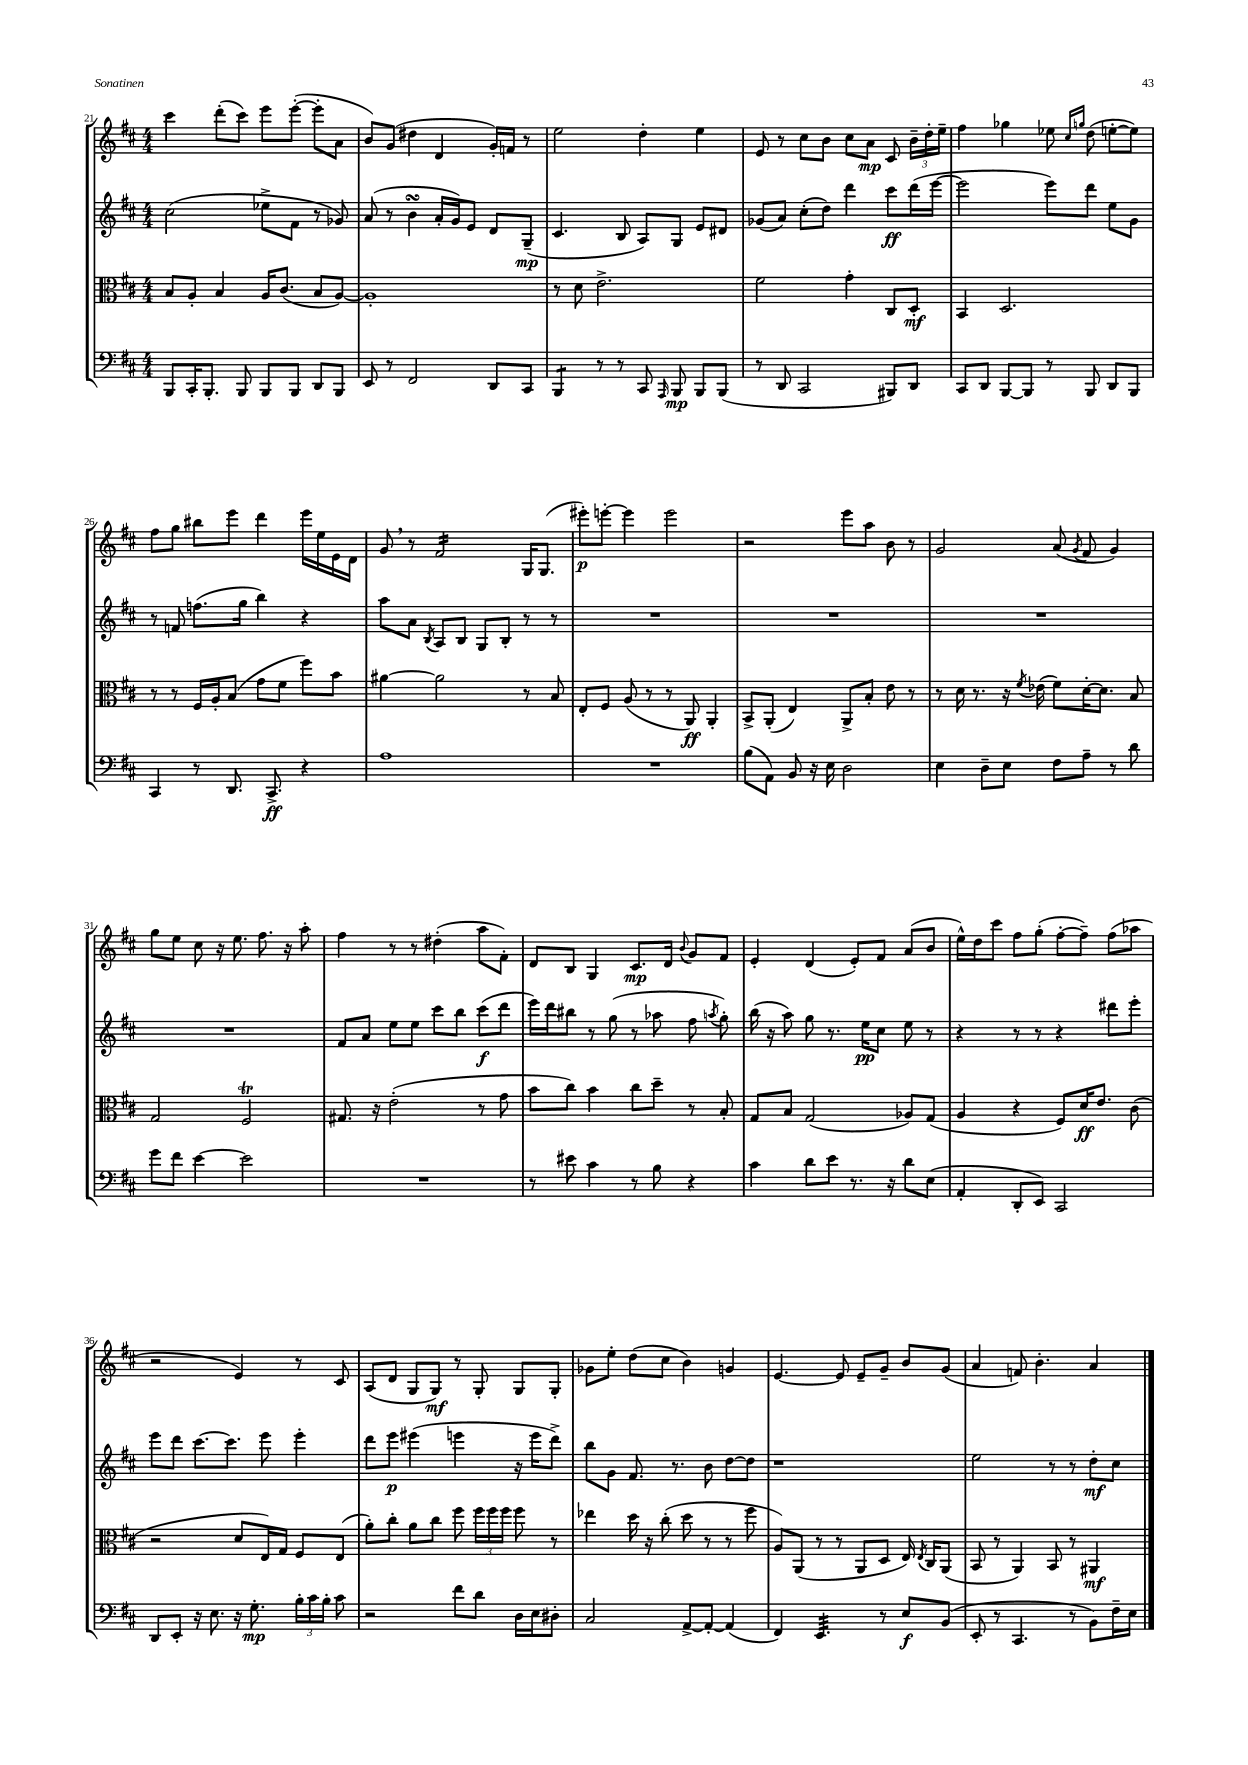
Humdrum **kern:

**kern	**kern	**kern	**kern
*staff4	*staff3	*staff2	*staff1
*clefF4	*clefC3	*clefG2	*clefG2
*k[f#c#]	*k[f#c#]	*k[f#c#]	*k[f#c#]
*M4/4	*M4/4	*M4/4	*M4/4
8BBB	8B	(2cc#	4ccc#
16CC#'	8A'	.	.
8.BBB'	.	.	.
.	4B	.	(8ddd'
8BBB	.	.	8ccc#)
8BBB	16A	8ee-^	8eee
.	(8.c#	.	.
8BBB	.	8f#	([8eee'
8DD	8B	8r	8eee']
8BBB	[8A)	8g-)	8a
=	=	=	=
8EE	1A']	(8a	8b)
8r	.	8r	(8g
2FF#	.	4b	4dd#
.	.	16a'	4d
.	.	16g)	.
.	.	8e	.
8DD	.	8d	16g')
.	.	.	16f
8CC#	.	(8G~	8r
=	=	=	=
4BBB	8r	4.c#	2ee
.	8d	.	.
8r	2.e^	.	.
8r	.	8B	.
8CC#	.	8A)	4dd'
16qqAAA	.	.	.
8BBB	.	8G	.
8BBB	.	8e	4ee
(8BBB	.	8d#	.
=	=	=	=
8r	2f#	(8g-	8e
8DD	.	8a)	8r
2CC#	.	(8cc#'	8cc#
.	.	8dd)	8b
.	4g'	4ddd	8cc#
.	.	.	8a
8BBB#)	8C#	8ccc#	8c#
8DD	8D'	(16ddd	24b~
.	.	.	24dd'
.	.	[16eee	.
.	.	.	24ee~
=	=	=	=
8CC#	4BB	2eee]	4ff#
8DD	.	.	.
[8BBB	2.D	.	4gg-
8BBB]	.	.	.
8r	.	8eee)	8ee-
.	.	.	16qqcc#
.	.	.	16qqgg
8BBB	.	8ddd	(8dd
8DD	.	8ee	[8ee'
8BBB	.	8g	8ee])
=	=	=	=
4CC#	8r	8r	8ff#
.	8r	8f	8gg
8r	16F#	(8.ff	8bb#
.	16A'	.	.
8.DD	(8B	.	8eee
.	.	16gg	.
.	8g	4bb)	4ddd
8.CC#^	.	.	.
.	8f#	.	.
4r	8ff#)	4r	16eee
.	.	.	16ee
.	8b	.	16e
.	.	.	16d
=	=	=	=
1A	[4a#	8aa	8g
.	.	8a	8r
.	.	8qB	.
.	2a#]	8A	2f#
.	.	8B	.
.	.	8G	.
.	.	8B'	.
.	8r	8r	16G
.	.	.	(8.G
.	8B	8r	.
=	=	=	=
1r	8E'	1r	8eee#')
.	8F#	.	[8eee'
.	(8A	.	4eee]
.	8r	.	.
.	8r	.	2eee
.	8AA)	.	.
.	4AA'	.	.
=	=	=	=
(8B	8BB^	1r	2r
8AA)	(8AA'	.	.
8BB	4E)	.	.
16r	.	.	.
16E	.	.	.
2D	8AA^	.	8eee
.	8B'	.	8aa
.	8e	.	8b
.	8r	.	8r
=	=	=	=
4E	8r	1r	2g
.	16d	.	.
.	8.r	.	.
8D~	.	.	.
8E	16r	.	.
.	8qf#	.	.
.	(16e-	.	.
8F#	8f#)	.	(8a
.	.	.	8qg
8A~	[16d'	.	8f#
.	8.d]	.	.
8r	.	.	4g)
8d	8B	.	.
=	=	=	=
8g	2G	1r	8gg
8f#	.	.	8ee
[4e	.	.	8cc#
.	.	.	16r
.	.	.	8.ee
2e]	2F#	.	.
.	.	.	8.ff#
.	.	.	16r
.	.	.	8aa'
=	=	=	=
1r	8.G#	8f#	4ff#
.	.	8a	.
.	16r	.	.
.	(2e'	8ee	8r
.	.	8ee	8r
.	.	8ccc#	(4dd#'
.	.	8bb	.
.	8r	(8ccc#	8aa
.	8g	8ddd	8f#')
=	=	=	=
8r	8b	16eee)	8d
.	.	16ddd	.
8e#	8cc#)	8bb#	8B
4c#	4b	8r	4G
.	.	(8gg	.
8r	8cc#	8r	8.c#
8B	8dd~	8aa-	.
.	.	.	16d
.	.	.	8qqb
4r	8r	8ff#	8g
.	.	8qaa	.
.	8B'	8gg')	8f#
=	=	=	=
4c#	8G	(16bb	4e'
.	.	16r	.
.	8B	8aa)	.
8d	(2G	8gg	(4d
8e	.	8.r	.
8.r	.	.	8e')
.	.	16ee	.
.	.	8cc#	8f#
16r	.	.	.
8d	8A-)	8ee	(8a
(8E	(8G	8r	8b
=	=	=	=
4AA'	4A	4r	16ee^^)
.	.	.	16dd
.	.	.	8ccc#
8DD'	4r	8r	8ff#
8EE)	.	8r	(8gg'
2CC#	8F#)	4r	[8ff#'
.	16d	.	8ff#~])
.	8.e	.	.
.	.	8ddd#	(8ff#
.	(8c#	8eee'	8aa-
=	=	=	=
8DD	2r	8eee	2r
8EE'	.	8ddd	.
16r	.	[8.ccc#	.
8.E	.	.	.
.	.	8.ccc#]	.
16r	8d	.	4e)
8.G'	.	.	.
.	16E)	8eee	.
.	16G	.	.
24B'	8F#	4eee'	8r
24c#	.	.	.
24B'	.	.	.
8c#	(8E	.	8c#
=	=	=	=
2r	8a')	8ddd	(8A
.	8cc#'	8eee	8d
.	8a	(4eee#	8G
.	8cc#	.	8G)
8f#	8ff#	4eee	8r
8d	24ff#	.	8G'
.	24ff#	.	.
.	24ff#	.	.
16D	8ff#	16r	8G
16E	.	16eee	.
8D#'	8r	8ddd^)	8G'
=	=	=	=
2C#	4ee-	8bb	8g-
.	.	8g	8ee'
.	16dd	8.f#	(8dd
.	16r	.	.
.	(8cc#'	.	8cc#
.	.	8.r	.
[8AA^	8dd	.	4b)
8AA'_	8r	8b	.
(4AA]	8r	[8dd	4g
.	8ff#	8dd]	.
=	=	=	=
4FF#)	8A)	1r	[4.e
.	(8AA	.	.
4.EE	8r	.	.
.	8r	.	8e]
.	8AA	.	8e~
8r	8D	.	8g~
8E	16E)	.	8b
.	8qE	.	.
.	16C#	.	.
(8BB	(8AA	.	(8g
=	=	=	=
8EE'	8BB	2ee	4a
8r	8r	.	.
4.CC#	4AA)	.	8f)
.	.	.	4.b'
.	8BB	8r	.
8r	8r	8r	.
8BB)	4AA#	8dd'	4a
16F#~	.	8cc#	.
16E	.	.	.
==	==	==	==
*-	*-	*-	*-
